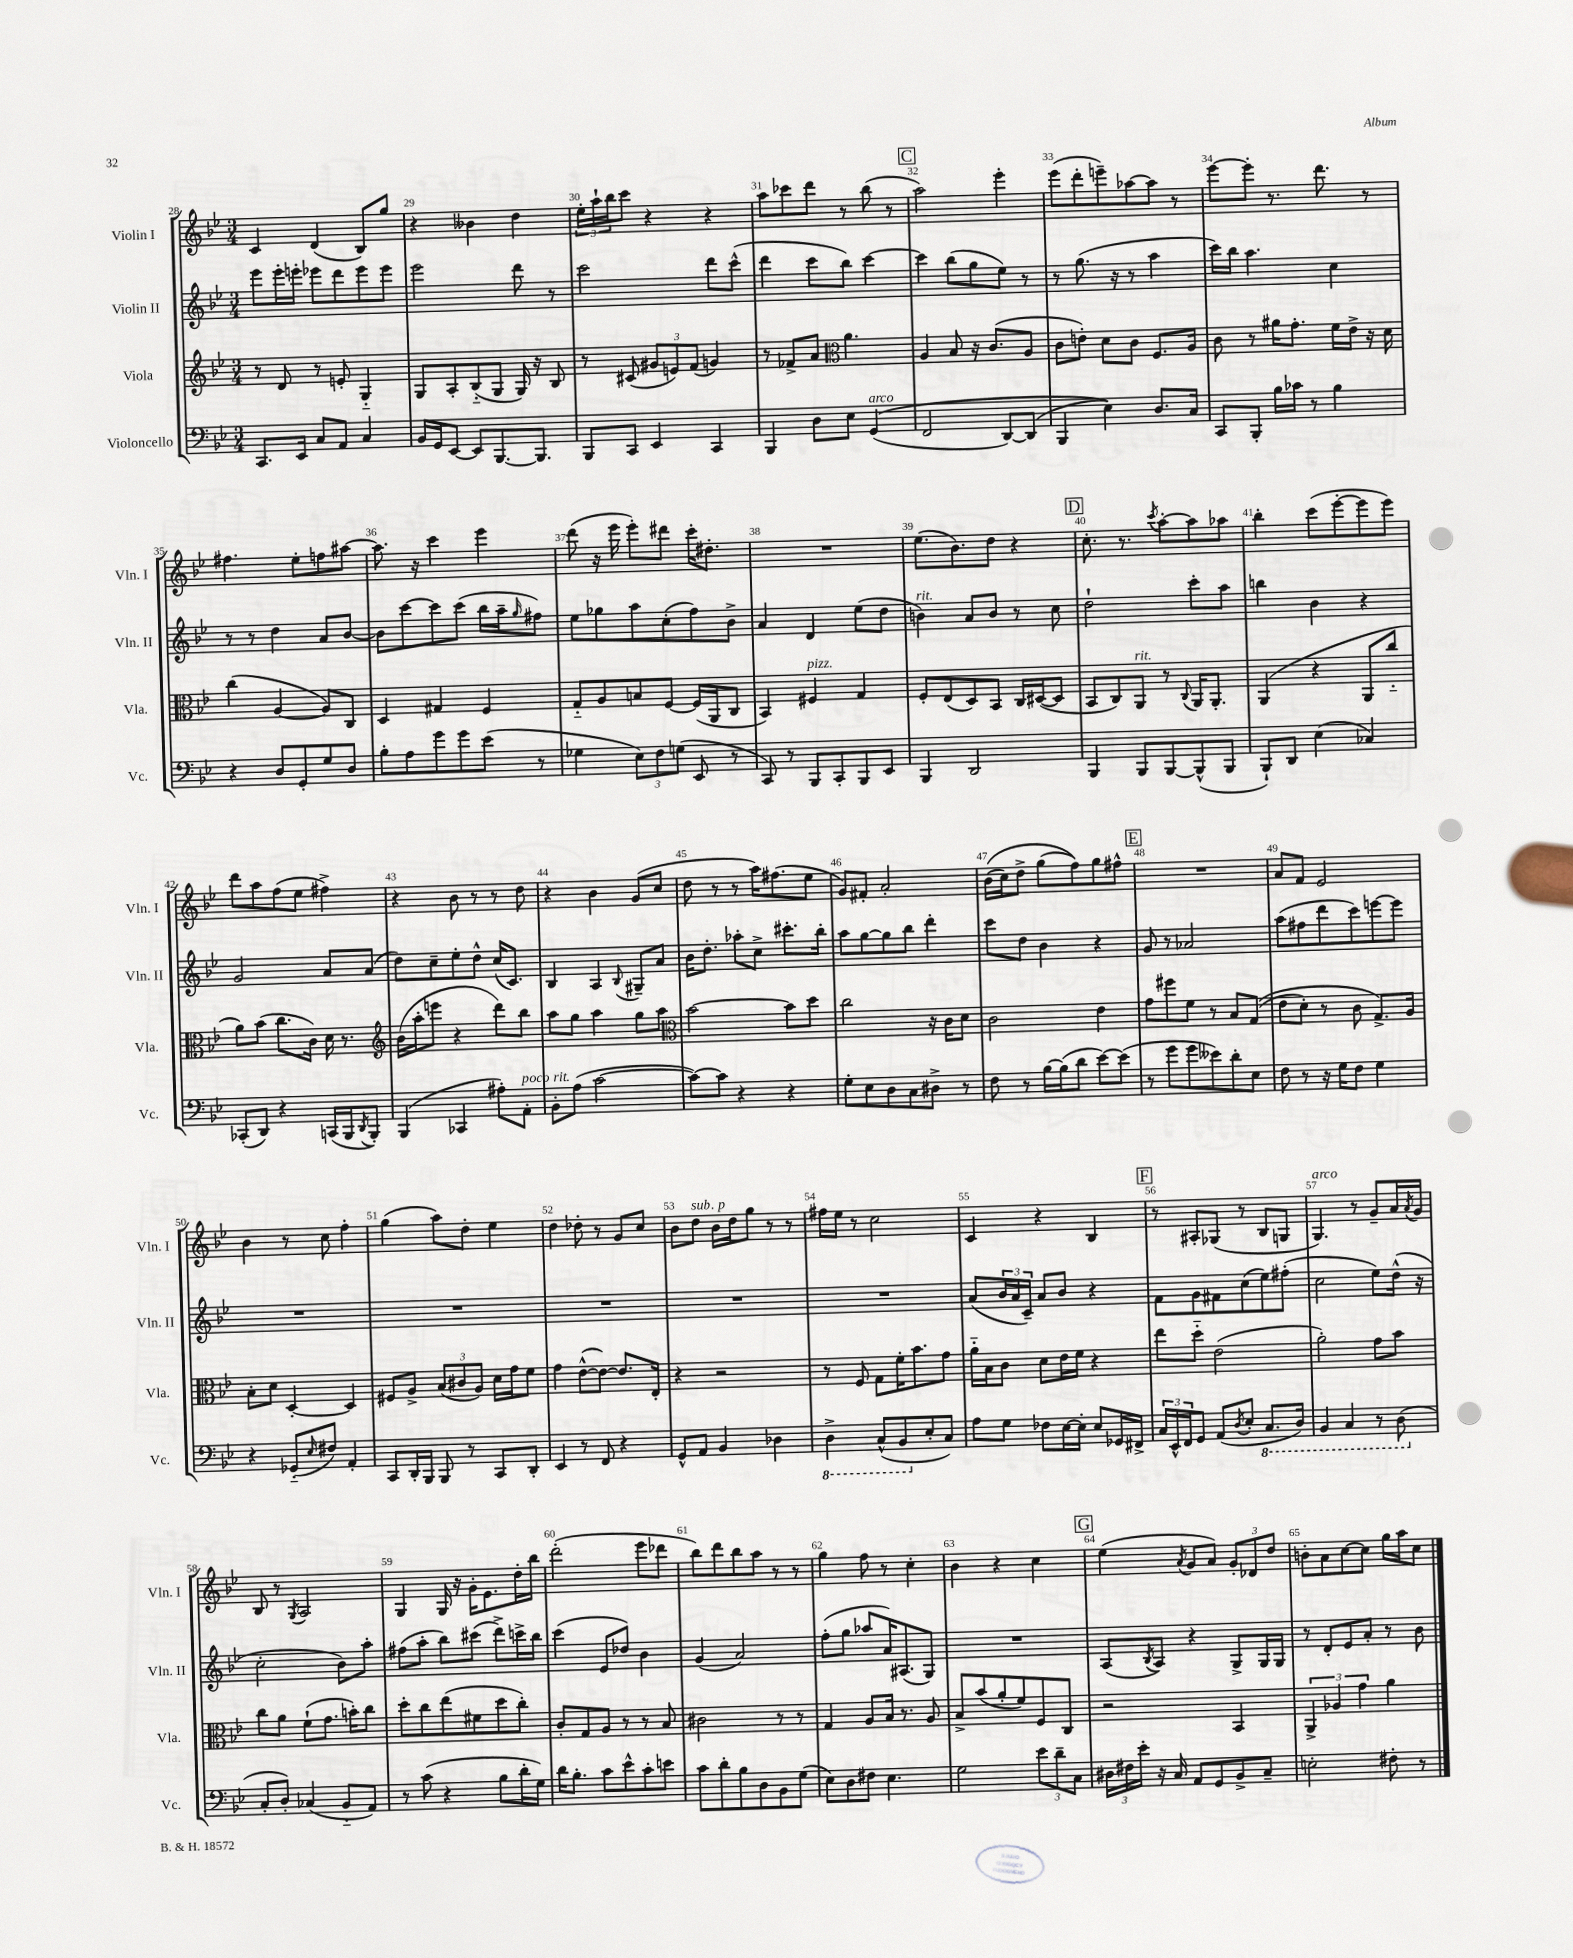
<<
\new StaffGroup <<
\new Staff = "s0" \with { instrumentName = "Violin I" shortInstrumentName = "Vln. I" } {
    \clef treble \key bes \major \numericTimeSignature \time 3/4
    c'4 d'4( bes8) g''8 |
    r4 beses'4 d''4 |
    \tuplet 3/2 { ees''16-. a''16-! bes''16 } c'''8 r4 r4 |
    a''8 ces'''8 d'''8 r8 bes''8( r8 |
    \mark \markup { \box "C" } a''2) ees'''4-. |
    ees'''8( d'''8-. e'''8--) aes''8~ aes''8 r8 |
    ees'''8~ ees'''8-. r8. d'''8. r8 |
    fis''4. ees''8-. f''8 ais''8~ |
    ais''8. r16 c'''4 ees'''4 |
    d'''8( r16 ees'''16 ees'''8-.) dis'''8 c'''16-. dis''8.-. |
    R2. |
    ees''8.( bes'8.) d''8 r4 |
    \mark \markup { \box "D" } c''8.-. r8. \acciaccatura { c'''8 } a''8~-. a''8 aes''8 |
    bes''4-. c'''8( ees'''8~-. ees'''8 ees'''8) |
    d'''8 a''8 f''8( ees''8 fis''4->) |
    r4 bes'8 r8 r8 d''8 |
    r4 bes'4 g'8( c''8 |
    d''8 r8 r8 a''16) fis''8.( ees''8 |
    g'8) fis'8-. a'2-. |
    bes'16(\( c''16) d''8-> g''8( f''8)\) g''8 fis''8-^ |
    \mark \markup { \box "E" } R2. |
    a'8 f'8 ees'2 |
    bes'4 r8 c''8 f''4-. |
    g''4( a''8) d''8-. ees''4 |
    d''4 des''8-. r8 g'8 c''8 |
    bes'8 d''8^\markup { \italic "sub. p" } bes'16 d''16 g''8 r8 r8 |
    fis''16 ees''16 r8 c''2 |
    c'4 r4 bes4 |
    \mark \markup { \box "F" } r8 ais8-. ges8( r8 bes8 g8 |
    g4.^\markup { \italic "arco" }) r8 g'8-- a'16 \acciaccatura { a'8 } g'16 |
    bes8 r8 \acciaccatura { g8 } a2 |
    g4 g16 r16 g'16-. ees'8. d''16-. bes''16 |
    d'''2-.( ees'''8 des'''8 |
    bes''8) d'''8 bes''8 a''8 r8 r8 |
    g''4 f''8 r8 c''4-. |
    bes'4 r4 c''4 |
    \mark \markup { \box "G" } ees''4( \acciaccatura { a'8 } g'8 a'8) \tuplet 3/2 { g'8-. des'8 d''8 } |
    b'8-. a'8 c''8~ c''8 g''16 a''16 c''8 \bar "|." |
}
\new Staff = "s1" \with { instrumentName = "Violin II" shortInstrumentName = "Vln. II" } {
    \clef treble \key bes \major \numericTimeSignature \time 3/4
    ees'''8 ees'''16-. e'''16-. ees'''8 d'''8 ees'''8 ees'''8 |
    ees'''2 d'''8 r8 |
    c'''2 d'''8 c'''8-^( |
    d'''4 c'''8 bes''8) c'''4~ |
    \mark \markup { \box "C" } c'''4 bes''8( g''8 ees''8) r8 |
    r8 g''8.( r16 r8 a''4 |
    c'''16) bes''16 a''4. c''4 |
    r8 r8 d''4 a'8 bes'8~ |
    bes'8 c'''8~ c'''8 c'''8( bes''16 a''16-- \grace { g''16 } fis''8) |
    ees''8 ges''8 a''8 c''8-.( f''8) bes'8-> |
    a'4 d'4 ees''8( d''8 |
    b'4^\markup { \italic "rit." }) a'8 b'8 r8 c''8 |
    \mark \markup { \box "D" } d''2-! c'''8-. a''8 |
    b''4 bes'4 r4 |
    g'2 a'8 a'8( |
    d''8) c''8-- ees''8-. d''8-^ c''16( c'8.) |
    bes4 a4 \appoggiatura { bes8 } gis8-- a'8 |
    bes'16 d''8.-. aes''8-. c''8-> cis'''8.-. bes''16-. |
    a''8 g''8~ g''8 bes''8 d'''4-. |
    c'''8 d''8 bes'4 r4 |
    \mark \markup { \box "E" } g'8 r8 aes'2 |
    a''8( fis''8 d'''8 c'''8) e'''8~ e'''8 |
    R2. |
    R2. |
    R2. |
    R2. |
    R2. |
    a'8( \tuplet 3/2 { bes'16 a'16 c'16--) } a'8 bes'8 r4 |
    \mark \markup { \box "F" } f'8 g'8 fis'8 c''8( ees''8) fis''8-.( |
    c''2 ees''8) d''16-^( r16 |
    c''2-. bes'8) a''8-. |
    fis''8( a''8-. bes''8) cis'''8( d'''8->) c'''16-> bes''16 |
    c'''4( ees'8 des''8) bes'4 |
    g'4( a'2) |
    f''8-.( g''8 aes''8 a'16) ais8.( g8) |
    R2. |
    \mark \markup { \box "G" } a8( \acciaccatura { bes8 } a8) r4 g8-> g16 g16 |
    r8 d'8-. ees'8 a'8-. r8 bes'8 \bar "|." |
}
\new Staff = "s2" \with { instrumentName = "Viola" shortInstrumentName = "Vla." } {
    \clef treble \key bes \major \numericTimeSignature \time 3/4
    r8 d'8 r8 e'8-. g4-_ |
    g8 a8-. bes8-_( g8 g16) r16 bes8 |
    r8 cis'8( \tuplet 3/2 { gis'8 e'8) f'8( } g'4) |
    r8 fes'8-> a'8 \clef alto a'4. |
    \mark \markup { \box "C" } a4 bes8 r16 c'8.( a8 |
    c'8 e'8-.) d'8 c'8 f8. a16 |
    c'8 r8 ais'16 g'8.-. f'16 ees'16-> r16 d'16 |
    c''4( a4~ a8) c8 |
    d4 gis4 f4 |
    g8-_ a8 b8 f8~ f16( a,16 c8 |
    bes,4) fis4^\markup { \italic "pizz." } g4 |
    f8-. ees8( d8) bes,8 c16 dis16~( dis8 |
    \mark \markup { \box "D" } bes,8 c8) a,8^\markup { \italic "rit." } r8 \appoggiatura { c8 } a,16 a,8.-. |
    a,4( r4 a,8 c''8-_ |
    a'8) bes'8( c''8. c'16) d'16 r8. |
    \clef treble bes'16( a''16-. e'''8 r4 d'''8) bes''8 |
    a''8 g''8 a''4 g''8 a''8 |
    \clef alto bes'2~ bes'8 d''8 |
    c''2 r16 c'16 d'8 |
    c'2 ees'4 |
    \mark \markup { \box "E" } g'8 fis''8 f'8 r8 bes8 g8(\( |
    ees'8 d'8-.) r8 c'8 g8.->\) a16 |
    bes8-. d'8 d4~-. d4 |
    fis8 a8-> \tuplet 3/2 { bes8( cis'8 a8) } d'16 g'16 f'8 |
    g'4 ees'8~-^( ees'8~) ees'8. ees16-. |
    r4 r2 |
    r8 f8 g8 f'16-. bes'8. g'8 |
    a'16-_ bes16 c'8 d'8 ees'16 f'16 r4 |
    \mark \markup { \box "F" } ees''8 d''8-_ ees'2( |
    a'2-.) g'8 bes'8 |
    c''8 a'8 f'8-!( g'8. b'16-.) c''8 |
    d''8-. c''8 ees''8( fis'8 d''8 c''8-.) |
    c'8-. g8 a8 r8 r8 bes8 |
    cis'2 r8 r8 |
    g4 a8 bes16 r8. a8 |
    bes8-> bes'8( a'8-. f'8) f8 c8 |
    \mark \markup { \box "G" } r2 bes,4 |
    \tuplet 3/2 { a,4-> aes4 g'4 } a'4 \bar "|." |
}
\new Staff = "s3" \with { instrumentName = "Violoncello" shortInstrumentName = "Vc." } {
    \clef bass \key bes \major \numericTimeSignature \time 3/4
    c,8. ees,16 c8 a,8 c4 |
    bes,16 g,16 ees,8~ ees,8 bes,,8.~ bes,,8. |
    bes,,8 c,8 ees,4 c,4 |
    bes,,4 d8 ees8 g,4^\markup { \italic "arco" }(\( |
    \mark \markup { \box "C" } f,2 d,8~) d,8( |
    bes,,4 ees4)\) d8. c16 |
    c,8 bes,,8-. bes16 ces'16 r8 bes4 |
    r4 d8 g,8-. g8 d8 |
    bes8-. a8 g'8 g'8 ees'8( r8 |
    ges4 \tuplet 3/2 { ees8) f8 g8( } ees,8 r8 |
    c,8) r8 bes,,8 c,8-. bes,,8 ees,8 |
    bes,,4 d,2 |
    \mark \markup { \box "D" } bes,,4 bes,,8 bes,,8~ bes,,8-^( bes,,8 |
    bes,,8-!) d,8 ees4( ces4) |
    ces,8-.( d,8) r4 c,16( bes,,16 \acciaccatura { d,8 } bes,,8-.) |
    bes,,4( ces,4 ais8-.) a,8-.^\markup { \italic "poco rit." } |
    bes,8-. a8( c'2~ |
    c'8~) c'8 r4 r4 |
    g8-. ees8 d8 c8 dis8-> r8 |
    f8 r8 bes16~ bes16( d'8 ees'8~) ees'8( |
    \mark \markup { \box "E" } r8 g'8 g'8 eeses'8) d'8-. ees8 |
    f8 r8 r16 g16 f8 g4 |
    r4 ges,8-_( \grace { ees16 } fis8) a,4-. |
    c,8 d,16-. bes,,16 bes,,8 r8 c,8 d,8-. |
    ees,4 r8 f,8 r4 |
    g,8-^ a,8 bes,4 des4 |
    \ottava #-1 d,4-> c,8-^( bes,,8 \ottava #0 ees8-. c8) |
    a8 g8 fes8 ees16~ ees16-. ees8 ges,16 fis,16-> |
    \mark \markup { \box "F" } \tuplet 3/2 { c16 ees,16-^ f,16 } g,8 a,8( \acciaccatura { d8 } ees8-. \ottava #-1 c,8. d,16) |
    bes,,4 c,4 r8 d,8( \ottava #0 |
    c8-. d8-.) ces4( bes,8-_ a,8) |
    r8 c'8( r4 bes8 d'16-. g16) |
    d'16 bes8.-. c'8 ees'8-^ c'8-. e'8 |
    c'8 d'8-. bes8 d8 bes,8 g8( |
    ees8) d8 fis8 ees4. |
    g2 \tuplet 3/2 { ees'8 d'8-- c8 } |
    \mark \markup { \box "G" } \tuplet 3/2 { dis16 fis16 ees'16-. } r16 c16 a,8 g,8 bes,8-> c8-- |
    e2-. fis8-. r8 \bar "|." |
}
>>
>>
\layout { \context { \Score currentBarNumber = #28 \override BarNumber.break-visibility = ##(#f #t #t) barNumberVisibility = #all-bar-numbers-visible } }
